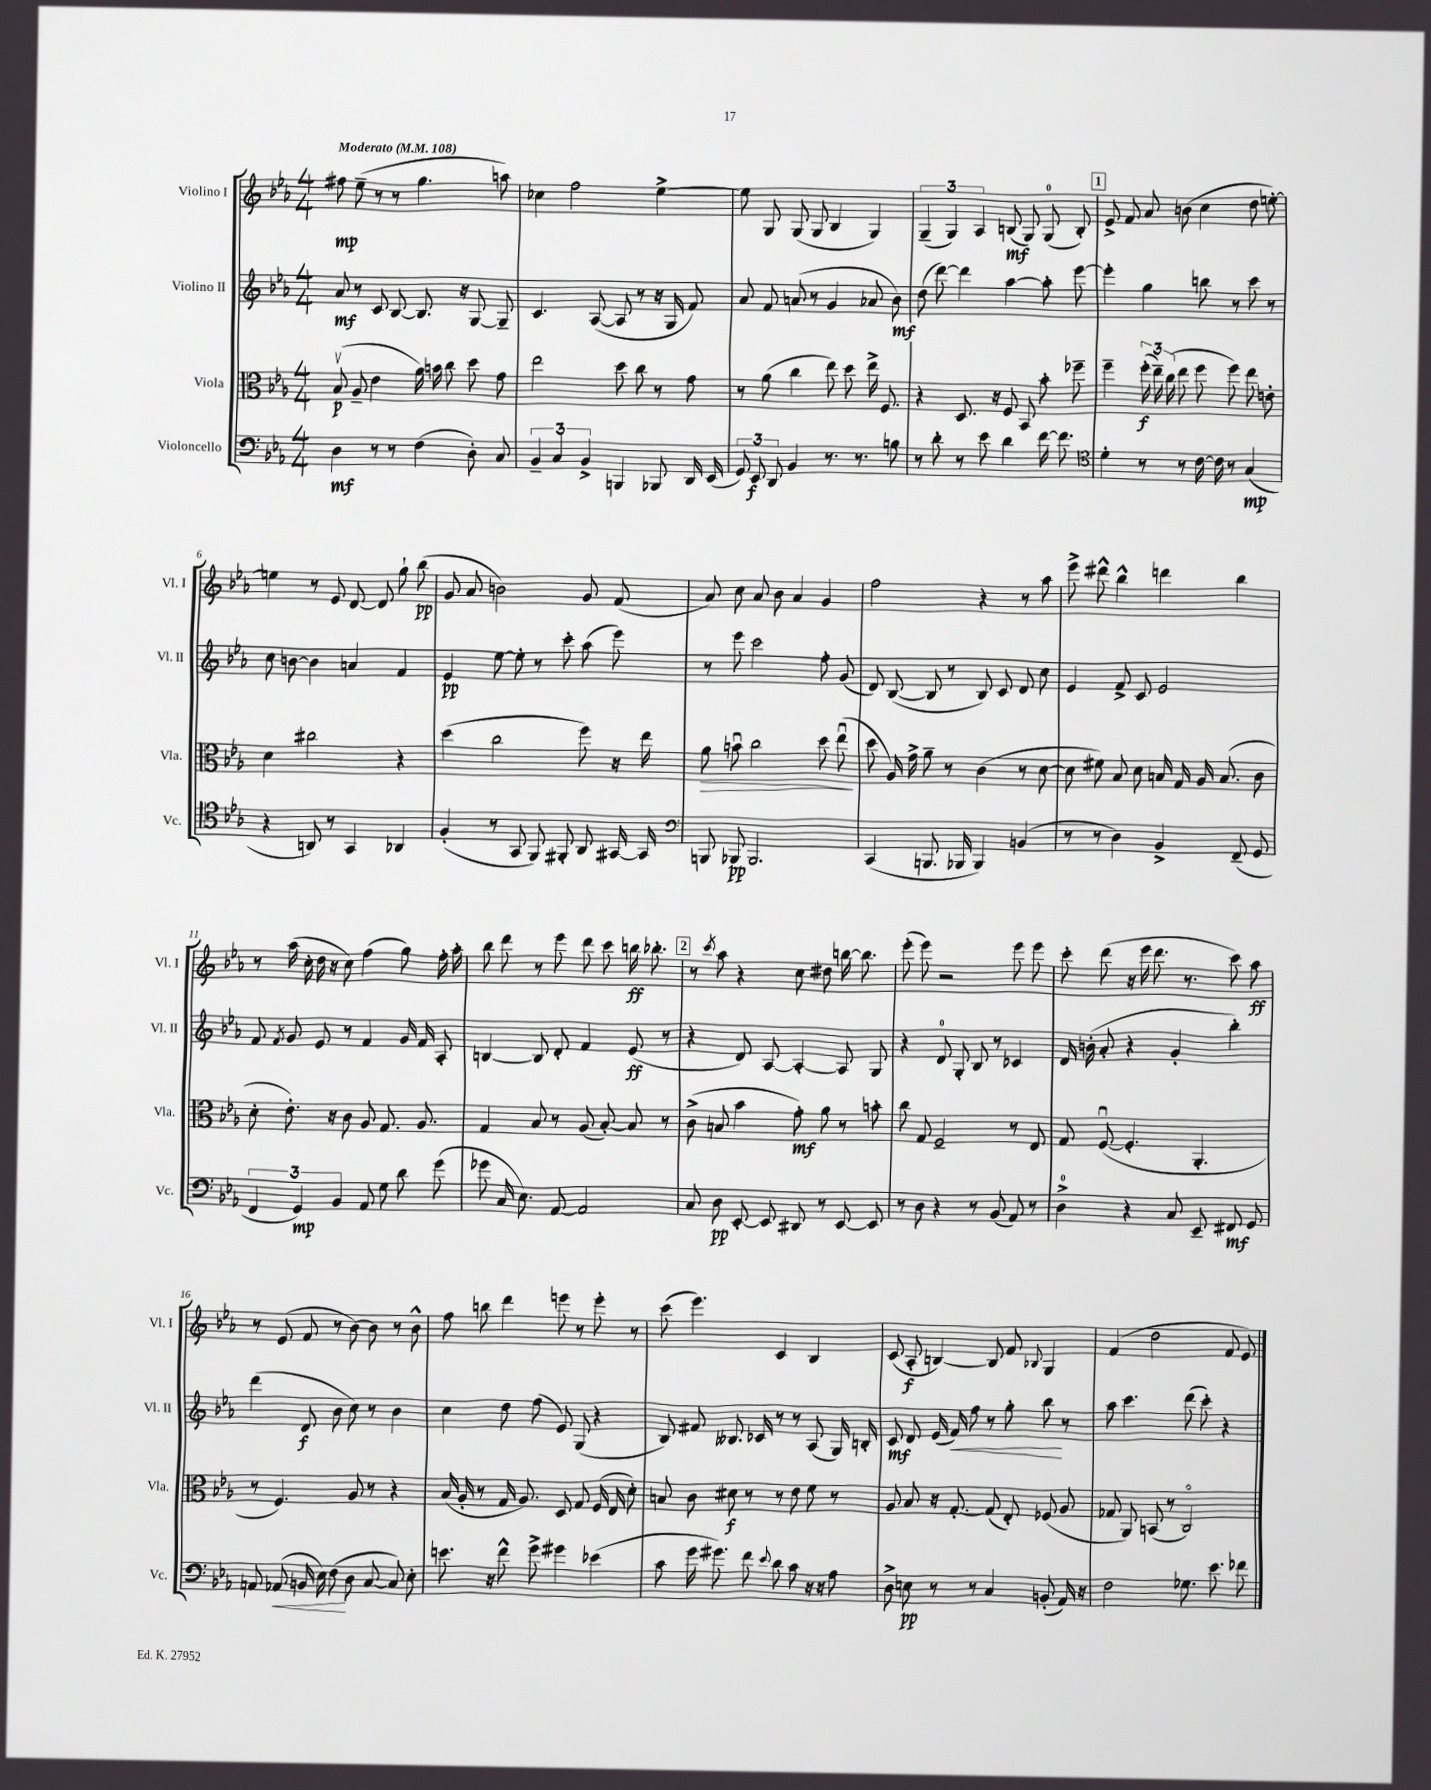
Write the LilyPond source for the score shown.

<<
\new StaffGroup <<
\new Staff = "s0" \with { instrumentName = "Violino I" shortInstrumentName = "Vl. I" } {
    \clef treble \key ees \major \numericTimeSignature \time 4/4 \tempo "Moderato" 4 = 108
    \autoBeamOff fis''8\mp ees''8--( r8 r8 g''4. a''8) |
    ces''4 f''2 ees''4~-> |
    ees''8 g8 g8( g8 bes4 g4) |
    \tuplet 3/2 { g4--( g4) aes4 } b8\mf( g8) g8-0( b8-.) |
    \mark \markup { \box "1" } ees'8-> f'8 aes'8 b'8( c''4 d''8 e''8~-.) |
    e''4 r8 ees'8 d'8~ d'8 g''8-! bes''8\pp( |
    g'8 aes'8 b'2) g'8 f'8( |
    aes'8) c''8 aes'8 bes'8 aes'4 g'4 |
    f''2 r4 r8 aes''8 |
    ees'''8-> dis'''8-^ bes''4-^ d'''4 bes''4 |
    r8 aes''16( c''16-. d''16 r16 c''8) f''4( g''8) f''16-. aes''16-. |
    bes''8 d'''8 r8 ees'''8 d'''8 c'''8 b''16\ff bes''8.-. |
    \mark \markup { \box "2" } r8 \acciaccatura { c'''8 } aes''8 r4 c''8 dis''8 b''16~ b''8. |
    ees'''8-.( ees'''8) r2 ees'''8 ees'''8 |
    c'''8-. d'''8( r16 ees'''16 d'''8. r8. c'''8) aes''8\ff |
    r8 ees'8( f'8 r8 bes'8~) bes'8 r8 bes'8-^ |
    f''8 b''8 d'''4 e'''8 r8 e'''8-. r8 |
    c'''8( ees'''4.) c'4 bes4 |
    c'8( aes8-.\f b4~) b8 f'8 \appoggiatura { bes8 } g4 |
    f'4( d''2 f'8 ees'8) \bar "|." |
}
\new Staff = "s1" \with { instrumentName = "Violino II" shortInstrumentName = "Vl. II" } {
    \clef treble \key ees \major \numericTimeSignature \time 4/4
    \autoBeamOff aes'8\mf r8 c'8 bes8~ bes8. r16 g8~ g8-- |
    c'4. aes8~( aes8 r8 r16 g16 f'8) |
    aes'8 f'8 a'8( r8 g'4 aes'8 bes'8\mf) |
    d''8( d'''8~) d'''4 aes''4~ aes''8-. ees'''8~ |
    \mark \markup { \box "1" } ees'''4-. g''4 b''8 r8 c'''8 r8 |
    c''8 b'8~ b'4 a'4 f'4 |
    ees'4\pp ees''8~ ees''8-. r8 c'''8-. aes''8( ees'''8) |
    r8 ees'''8 c'''2 f''8-. g'8( |
    d'8) bes8~( bes8 r8 bes8) c'8 d'8 c''8 |
    ees'4 f'8-> c'8 ees'2 |
    f'8 \acciaccatura { f'8 } g'8 ees'8 r8 f'4 g'16 f'16 aes8-. |
    b4~ b8 d'8-. f'4 ees'8\ff( r8 |
    \mark \markup { \box "2" } r4 d'8) aes8~ aes4~-. aes8 g8 |
    r4 d'8-0 g8-. bes8 r8 ces'4 |
    d'16 b'16-.( aes'8-. r4 g'4-. bes''4-.) |
    d'''4( d'8\f bes'8 c''8) r8 bes'4 |
    c''4 d''8 f''8( ees'8) g8( r4 |
    bes8) fis'8 beses8. ces'16 r8 r8 aes8( g16) b16-. |
    c'8\mf d'8 ees'16( f'16\<) f''8 r8 g''8-. bes''8\! r8 |
    aes''8 c'''4. d'''8( c'''8-.) r4 \bar "|." |
}
\new Staff = "s2" \with { instrumentName = "Viola" shortInstrumentName = "Vla." } {
    \clef alto \key ees \major \numericTimeSignature \time 4/4
    \autoBeamOff bes8\upbow\p( aes8-- ees'4 aes'16) b'16 c''8 d''8 g'8 |
    ees''2 d''8 c''8 r8 g'8 |
    r8 aes'8( c''4 ees''8) d''8 ees''16-> f8. |
    r4 d8. r16 f8 bes,8 bes'8-. fes''8-- |
    \mark \markup { \box "1" } f''4-- \tuplet 3/2 { f''16-.\f( ees''16--) c''16( } ees''8 f''8 f''8) ees''8 e'8-. |
    d'4 cis''2 r4 |
    d''4( c''2 f''8) r16 ees''16 |
    aes'8\> b'8\downbow c''2 d''8 ees''8\downbow\!( |
    d''8 aes16) g'16-> aes'8-- r8 c'4( r8 d'8~ |
    d'8 fis'8) bes8 d'8 b16 g16 aes16 b8.( c'8 |
    d'8-. ees'8.-.) r16 c'8 aes8 g8. aes8. |
    g4 bes8 r8 aes8( bes8~-.) bes8 r8 |
    \mark \markup { \box "2" } c'8->( b8 bes'4 g'8-.\mf) aes'8 r8 b'8-. |
    c''8 g8 f2-- r8 ees8 |
    g8 f8~\downbow( f4.-. aes,4.-. |
    r8 f4.) aes8 r8 r4 |
    bes16( aes16-. r8 g16 aes8.) d8 g8 f16( ees16 d'8-.) |
    b8 c'8 dis'8\f r8 r8 ees'8 f'8 r8 |
    aes8 bes8 r16 g8.~-. g8( ees8-.) fes8( aes8 |
    ges8 aes,8) b,8( r8 c2\flageolet) \bar "|." |
}
\new Staff = "s3" \with { instrumentName = "Violoncello" shortInstrumentName = "Vc." } {
    \clef bass \key ees \major \numericTimeSignature \time 4/4
    \autoBeamOff d4\mf r8 r8 f4( d8-.) c8 |
    \tuplet 3/2 { bes,4-- c4 bes,4-> } b,,4 bes,,8 d,16 ees,16( |
    \tuplet 3/2 { g,8) ees,8\f d,8 } bes,4 r8. r8. b8 |
    r8 d'8-. r8 ees'8 d'4 f'16~ f'8. |
    \mark \markup { \box "1" } \clef tenor d'4-. r8 r8 c'16~ c'16 r8 g4\mp( |
    r4 a,8) r8 g,4 aes,4 |
    f4-.( r8 g,8 f,8) fis,8-. aes,8 gis,16~ gis,16 |
    \clef bass b,,8 bes,,8\pp bes,,2. |
    c,4( b,,8. bes,,16 bes,,4) b,4( |
    r8 r8 d4) bes,4-> f,8--( g,8 |
    \tuplet 3/2 { f,4 g,4\mp) bes,4 } aes,8 g8 d'8 g'8( |
    ges'8 c16 ees8.) aes,8~ aes,2 |
    \mark \markup { \box "2" } c8 d8\pp ees,8~-. ees,8 dis,8 r8 ees,8~ ees,8 |
    r8 d8 r4 r8 bes,8( aes,8) r8 |
    d4-0-> r4 c8 ees,8-- fis,8\mf g,8 |
    a,8 aes,8\<( b,16 ees16) f8\!( d8 c8~ c8) ees8-. |
    e'8. r16 f'8-^ g'8-> gis'4 ees'4( |
    c'8 g'16 gis'8.) f'8 \appoggiatura { ees'8 } d'8 c'8 r16 r16 aes8 |
    d8-> e8\pp r8 r8 c4 b,8-.( aes,16) r16 |
    f2 ges8. ees'8. fes'8 \bar "|." |
}
>>
>>
